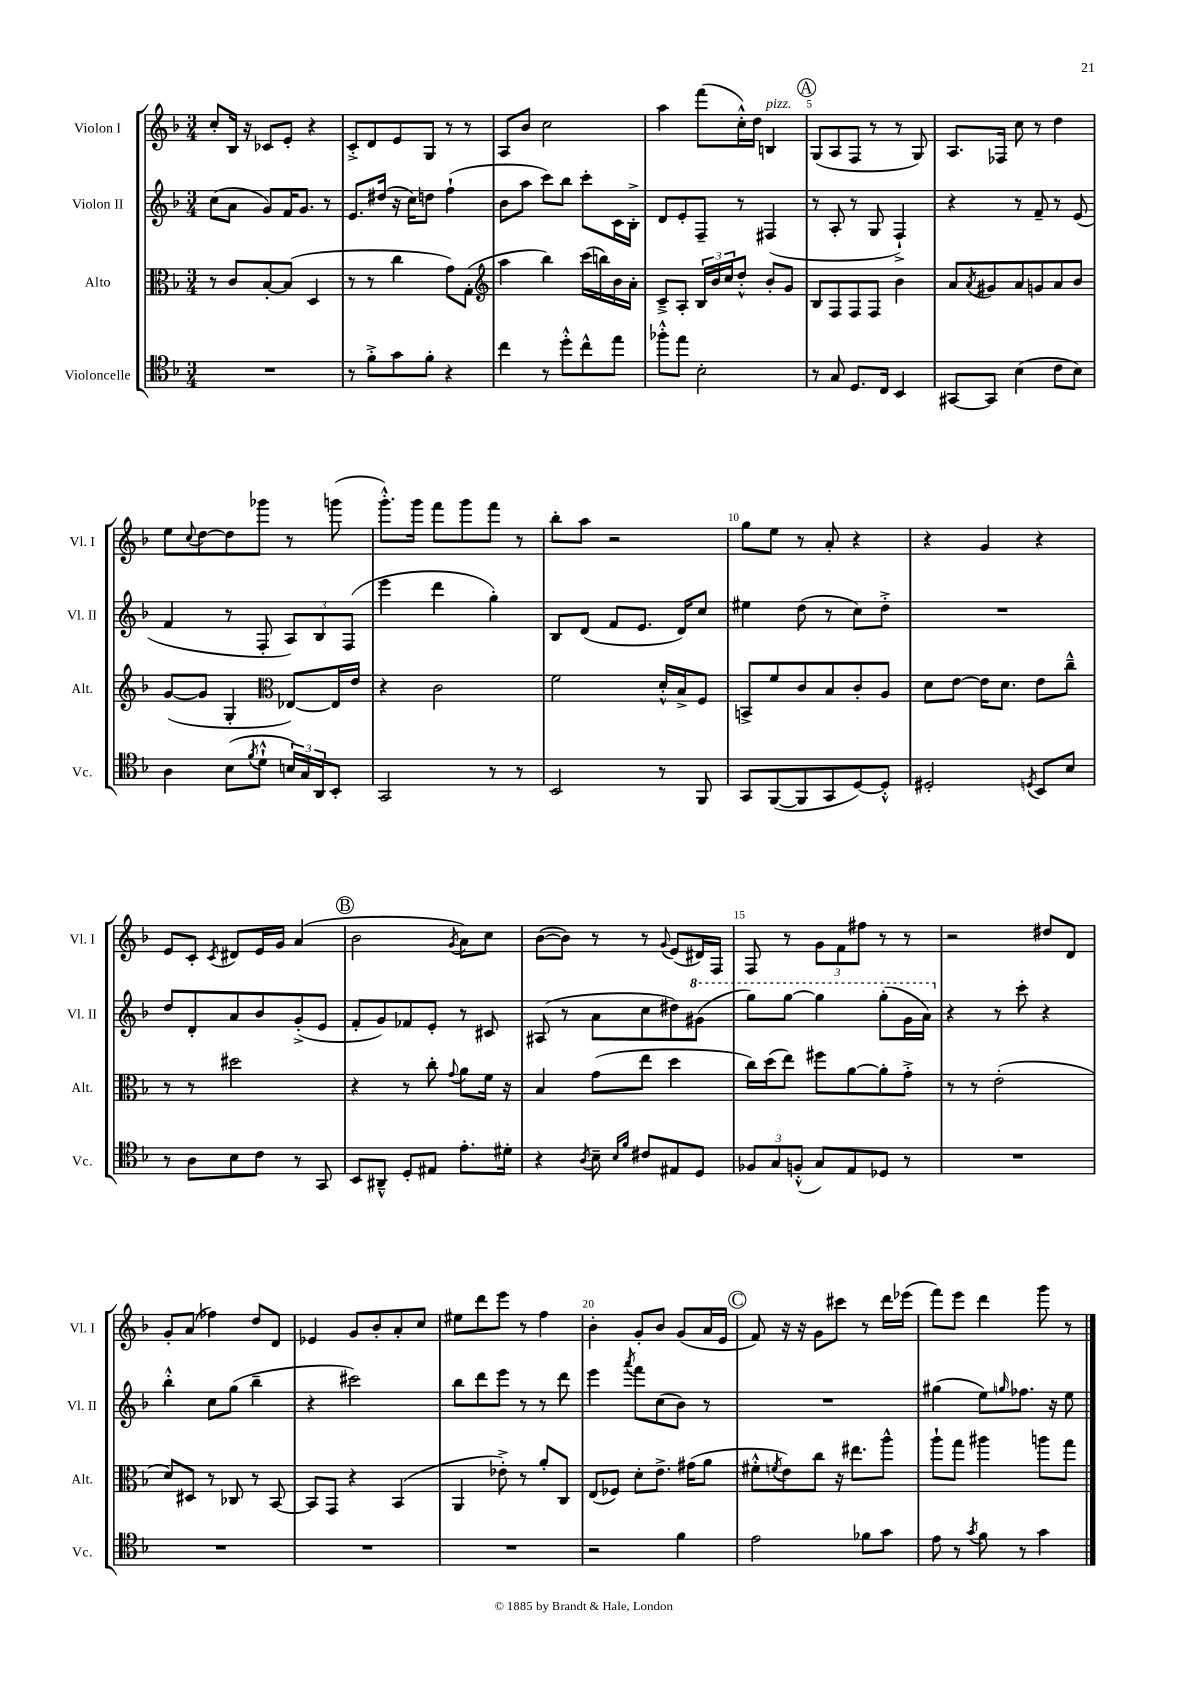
<<
\new StaffGroup <<
\new Staff = "s0" \with { instrumentName = "Violon I" shortInstrumentName = "Vl. I" } {
    \clef treble \key f \major \numericTimeSignature \time 3/4
    c''8-. bes16 r16 ces'8 e'8-. r4 |
    c'8-.-> d'8 e'8 g8 r8 r8 |
    a8 bes'8 c''2 |
    a''4 f'''8( c''16-.-^) d''16 b4^\markup { \italic "pizz." } |
    \mark \markup { \circle "A" } g8( a8 f8 r8 r8 g8) |
    a8. fes16 c''8 r8 d''4 |
    e''8 \appoggiatura { c''8 } d''8~ d''8 ges'''8 r8 g'''8( |
    g'''8.-.-^) g'''16 f'''8 g'''8 f'''8 r8 |
    bes''8-. a''8 r2 |
    g''8 e''8 r8 a'8-. r4 |
    r4 g'4 r4 |
    e'8 c'8-. \acciaccatura { c'8 } dis'8 e'16 g'16 a'4( |
    \mark \markup { \circle "B" } bes'2 \acciaccatura { g'8 } a'8) c''8 |
    bes'8~( bes'8) r8 r8 \appoggiatura { g'8 } e'8( dis'16) f16 |
    f8 r8 \tuplet 3/2 { g'8 f'8 fis''8 } r8 r8 |
    r2 dis''8 d'8 |
    g'8-. a'8( fes''4) d''8 d'8 |
    ees'4 g'8 bes'8-. a'8-. c''8 |
    eis''8 d'''8 e'''8 r8 f''4 |
    bes'4-. g'8-. bes'8 g'8( a'16 e'16 |
    \mark \markup { \circle "C" } f'8) r16 r16 g'8 cis'''8 r8 d'''16 ees'''16( |
    f'''8) e'''8 d'''4 g'''8 r8 \bar "|." |
}
\new Staff = "s1" \with { instrumentName = "Violon II" shortInstrumentName = "Vl. II" } {
    \clef treble \key f \major \numericTimeSignature \time 3/4
    c''8( a'8 g'8) f'16 g'8. r8 |
    e'8. dis''16( r16 c''16) d''8 f''4-!( |
    bes'8 a''8 c'''8) bes''8 c'''8-. c'16 bes16-.-> |
    d'8 e'8-. f8-- r8 fis4( |
    \mark \markup { \circle "A" } r8 a8-. r8 g8 f4-!->) |
    r4 r8 f'8-- r8 e'8( |
    f'4 r8 f8-. \tuplet 3/2 { a8) bes8 f8( } |
    e'''4 d'''4 g''4-.) |
    bes8 d'8( f'8 e'8. d'16) c''8 |
    eis''4 d''8( r8 c''8) d''8-.-> |
    R2. |
    d''8 d'8-. a'8 bes'8 g'8-.->( e'8 |
    \mark \markup { \circle "B" } f'8-. g'8) fes'8 e'8-. r8 cis'8 |
    ais8( r8 a'8 c''8 dis''8) \ottava #1 gis''8( |
    g'''8) g'''8~ g'''4 g'''8-.( g''16 a''16) \ottava #0 |
    r4 r8 c'''8-. r4 |
    bes''4-.-^ c''8 g''8( bes''4-- |
    r4 cis'''2) |
    bes''8 d'''8 e'''8 r8 r8 d'''8 |
    e'''4 \acciaccatura { a'''8 } f'''8 c''8( bes'8) r8 |
    \mark \markup { \circle "C" } R2. |
    gis''4( e''8) \grace { g''16 } fes''8. r16 e''8 \bar "|." |
}
\new Staff = "s2" \with { instrumentName = "Alto" shortInstrumentName = "Alt." } {
    \clef alto \key f \major \numericTimeSignature \time 3/4
    r8 c'8 bes8~-. bes8( d4 |
    r8 r8 c''4 g'8) g8-.( |
    \clef treble a''4 bes''4) c'''16( b''16) bes'16 a'16-. |
    c'8---> a8-. \tuplet 3/2 { bes16 bes'16 c''16 } d''8-.-^ bes'8-. g'8 |
    \mark \markup { \circle "A" } bes8 f8 f8 f8 bes'4 |
    a'8 \acciaccatura { a'8 } gis'8 a'8 g'8 a'8 bes'8 |
    g'8~( g'8 g4-. \clef alto ees8~) ees16 e'16 |
    r4 c'2 |
    f'2 d'16-.-^ bes16-> f8 |
    b,8-> f'8 c'8 bes8 c'8-. a8 |
    d'8 e'8~ e'16 d'8. e'8 c''8---^ |
    r8 r8 dis''2 |
    \mark \markup { \circle "B" } r4 r8 c''8-. \appoggiatura { g'8 } a'8 f'16 r16 |
    bes4 g'8( e''8 d''4 |
    c''16) d''16( e''8) fis''8 a'8~ a'8-. g'8-.-> |
    r8 r8 e'2-.( |
    d'8) dis8 r8 ces8 r8 bes,8~ |
    bes,8 g,8 r4 bes,4( |
    a,4 ees'8-.->) r8 a'8-. c8 |
    e8( fes8) d'8-. e'8.-> gis'16( a'8 |
    \mark \markup { \circle "C" } fis'8-.-^ \acciaccatura { f'8 } e'8) c''8 r16 eis''8. a''8-^ |
    a''8-! g''8 ais''4 a''8 g''8 \bar "|." |
}
\new Staff = "s3" \with { instrumentName = "Violoncelle" shortInstrumentName = "Vc." } {
    \clef tenor \key f \major \numericTimeSignature \time 3/4
    R2. |
    r8 f'8-.-> g'8 f'8-. r4 |
    c''4 r8 d''8-.-^ c''8-^ e''8 |
    fes''8-.-^ e''8 bes2-. |
    \mark \markup { \circle "A" } r8 g8 d8. c16 bes,4 |
    gis,8~ gis,8 bes4( c'8 bes8) |
    a4 bes8( \acciaccatura { f'8 } d'8-!-^ \tuplet 3/2 { b16) g16 a,16 } bes,8-. |
    g,2 r8 r8 |
    bes,2 r8 f,8 |
    g,8 f,8~( f,8 g,8 d8~) d8-.-^ |
    dis2-. \acciaccatura { d8 } bes,8 bes8 |
    r8 a8 bes8 c'8 r8 g,8 |
    \mark \markup { \circle "B" } bes,8 ais,8---^ d8-. eis8 e'8.-. dis'16-. |
    r4 \acciaccatura { a8 } bes8-- \grace { bes16 f'16 } cis'8 eis8 d8 |
    \tuplet 3/2 { fes8 g8 f8-.-^( } g8) e8 des8 r8 |
    R2. |
    R2. |
    R2. |
    R2. |
    r2 f'4 |
    \mark \markup { \circle "C" } e'2 fes'8 g'8 |
    e'8 r8 \acciaccatura { g'8 } f'8 r8 g'4 \bar "|." |
}
>>
>>
\layout { \context { \Score \override BarNumber.break-visibility = ##(#f #t #t) barNumberVisibility = #(every-nth-bar-number-visible 5) } }
